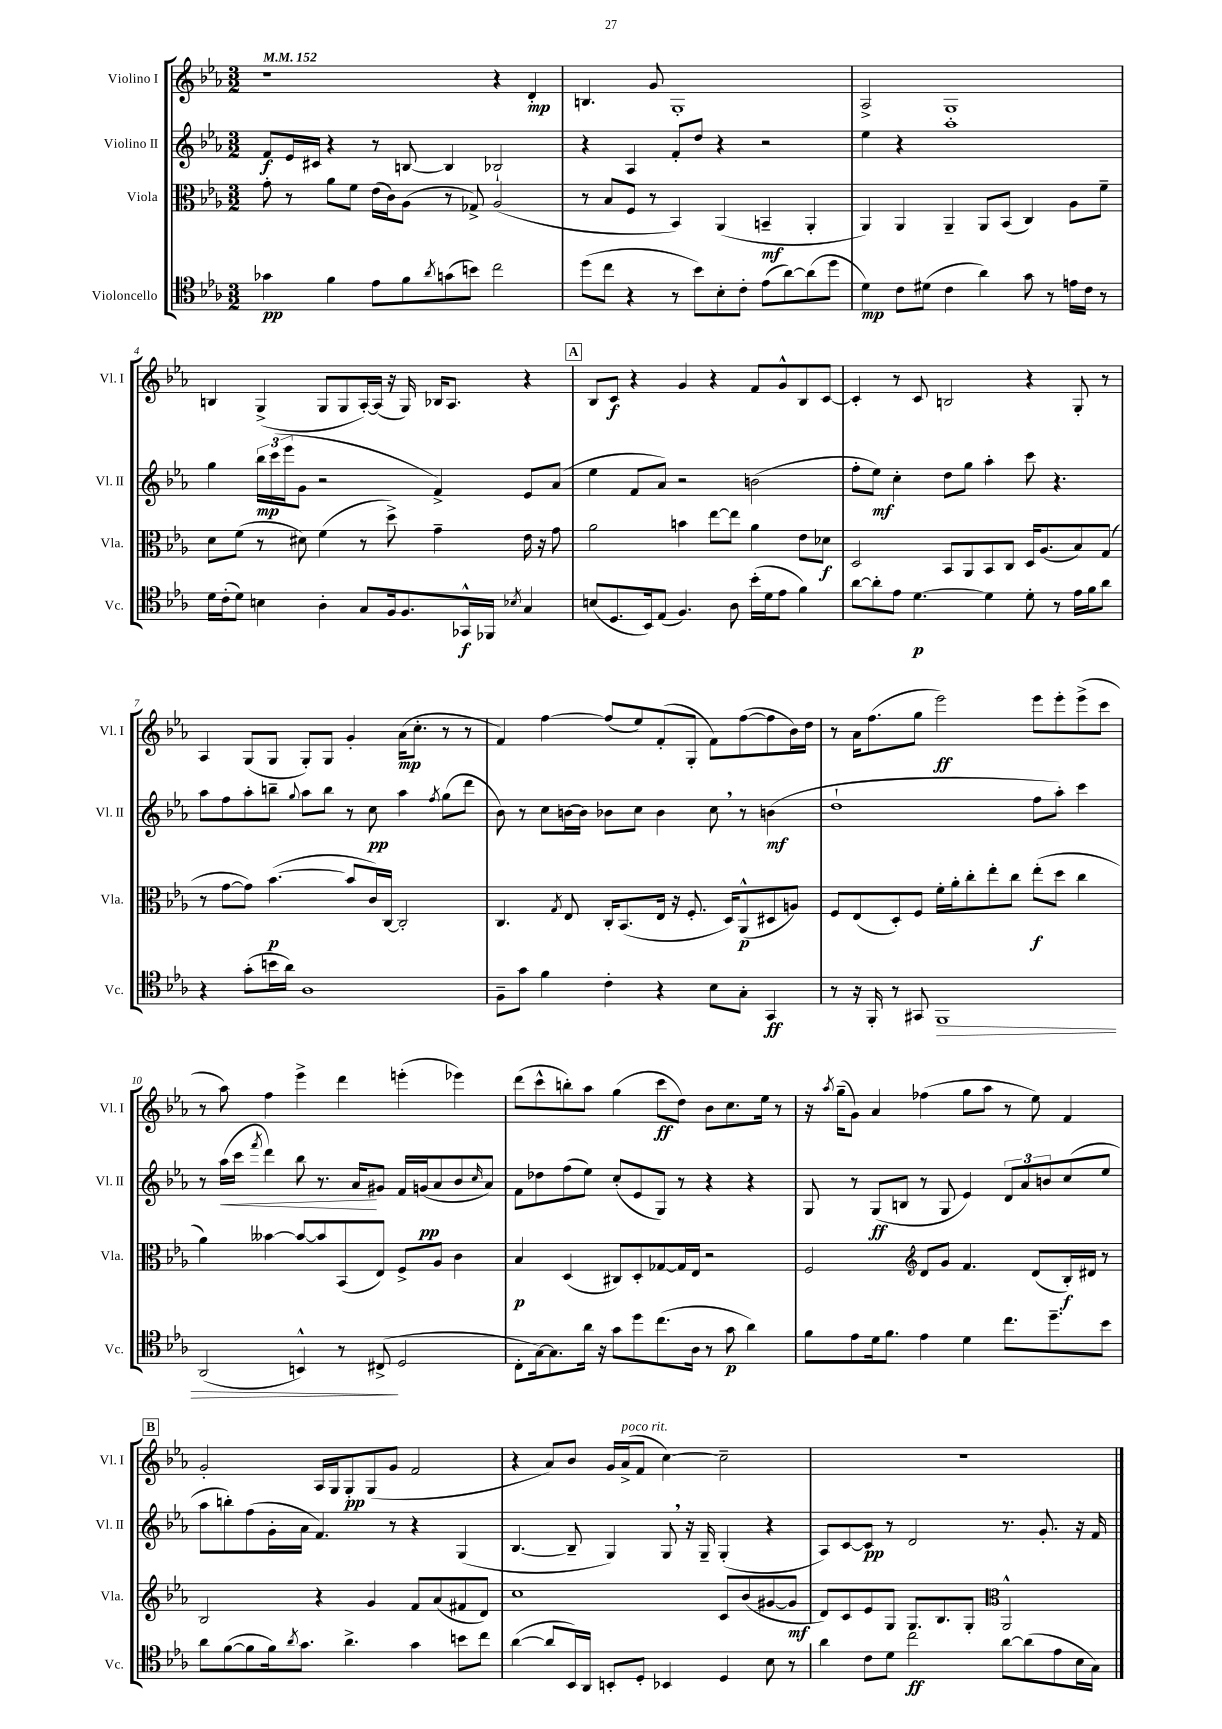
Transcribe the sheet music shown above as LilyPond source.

<<
\new StaffGroup <<
\new Staff = "s0" \with { instrumentName = "Violino I" shortInstrumentName = "Vl. I" } {
    \clef treble \key ees \major \numericTimeSignature \time 3/2 \tempo 4 = 152
    r1 r4 d'4-.\mp |
    b4. g'8 g1-. |
    aes2-> g1 |
    b4 g4->( g8 g8 aes16~-.) aes16( r16 g16) bes16 aes8. r4 |
    \mark \markup { \box "A" } bes8 c'8\f r4 g'4 r4 f'8 g'8-^ bes8 c'8~ |
    c'4-. r8 c'8 b2 r4 g8-. r8 |
    aes4 g8( g8 g8-.) g8 g'4-. aes'16\mp( c''8.-. r8 r8 |
    f'4) f''4~ f''8( ees''8) f'8-.( g8-. f'8) f''8~( f''8 bes'16) d''16 |
    r8 aes'16 f''8.( g''8 ees'''2\ff) ees'''8 ees'''8-. ees'''8->( c'''8 |
    r8 aes''8) f''4 ees'''4-> d'''4 e'''4-.( ees'''4) |
    d'''8( c'''8-^ b''8-.) aes''8 g''4( c'''8\ff d''8) bes'8 c''8. ees''16 r8 |
    r16 \acciaccatura { aes''8 } g''16--( g'8) aes'4 fes''4( g''8 aes''8 r8 ees''8) f'4 |
    \mark \markup { \box "B" } g'2-. aes16 g16 g8-.\pp g8( g'8 f'2 |
    r4 aes'8) bes'8 g'16 aes'16->^\markup { \italic "poco rit." }( f'8 c''4~) c''2-- |
    R1. \bar "|." |
}
\new Staff = "s1" \with { instrumentName = "Violino II" shortInstrumentName = "Vl. II" } {
    \clef treble \key ees \major \numericTimeSignature \time 3/2
    f'8\f ees'16 cis'16 r4 r8 b8~ b4 bes2-! |
    r4 aes4 f'8-. d''8 r4 r2 |
    ees''4 r4 aes''1-. |
    g''4 \tuplet 3/2 { bes''16\mp c'''16( ees'''16 } g'8 r2 f'4->) ees'8 aes'8( |
    \mark \markup { \box "A" } ees''4 f'8 aes'8) r2 b'2( |
    f''8-. ees''8\mf) c''4-. d''8 g''8 aes''4-. c'''8 r4. |
    aes''8 f''8 aes''8-. b''8-- \appoggiatura { g''8 } aes''8 b''8 r8 c''8\pp aes''4 \acciaccatura { f''8 } g''8( d'''8 |
    bes'8) r8 c''8 b'16~ b'16 bes'8 c''8 bes'4 c''8 \breathe r8 b'4\mf( |
    d''1-! f''8 aes''8-.) c'''4 |
    r8 aes''16\<( c'''16 \acciaccatura { f'''8 } d'''4) bes''8 r8. aes'16\! gis'8 f'16 g'16\pp( aes'8 bes'8 \grace { c''16 } aes'8) |
    f'8 des''8 f''8( ees''8) c''8-.( ees'8 g8) r8 r4 r4 |
    g8 r8 g8\ff( b8 r8 g8 ees'4) \tuplet 3/2 { d'8 aes'8 b'8 } c''8( ees''8 |
    \mark \markup { \box "B" } aes''8 b''8-.) f''8( g'16-. aes'16 f'4.) r8 r4 g4( |
    bes4.~ bes8-- g4) g8 \breathe r16 g16-- g4-.( r4 |
    aes8) c'8~ c'8\pp r8 d'2 r8. g'8.-. r16 f'16 \bar "|." |
}
\new Staff = "s2" \with { instrumentName = "Viola" shortInstrumentName = "Vla." } {
    \clef alto \key ees \major \numericTimeSignature \time 3/2
    g'8-. r8 aes'8 f'8 ees'16( c'16) aes8( r8 ges8->) aes2( |
    r8 bes8 f8 r8 bes,4) aes,4( b,4--\mf aes,4-. |
    aes,4) aes,4 aes,4-- aes,8 bes,8( c4) aes8 f'8-- |
    d'8 f'8( r8 dis'8) f'4( r8 d''8->) g'4-- ees'16 r16 g'8 |
    \mark \markup { \box "A" } aes'2 b'4 ees''8~ ees''8 aes'4 ees'8 des'8\f |
    d2 bes,8 aes,8 bes,8 c8 d16 aes8.( bes8) g8( |
    r8 g'8~ g'8) bes'4.~\p( bes'8 c'16) c16~ c2-. |
    c4. \acciaccatura { g8 } ees8 c16-. bes,8.( ees16 r16 f8.-. d16) aes,8-^\p( dis8 a8) |
    f8 ees8( d8-.) f8 f'16-. aes'16-. c''8-. ees''8-. c''8 ees''8-.\f( d''8 c''4 |
    aes'4) beses'4~ beses'8~ beses'8 bes,8( ees8) f8-> aes8 c'4 |
    bes4\p d4( cis8) d8-. ges8~ ges16 ees16 r2 |
    f2 \clef treble d'8 g'8 f'4. d'8( bes16-.\f) dis'16 r8 |
    \mark \markup { \box "B" } bes2 r4 g'4 f'8 aes'8( fis'8 d'8) |
    c''1 c'8 bes'8( gis'8~ gis'8\mf |
    d'8) c'8 ees'8 g8 g8. bes8. g8-. \clef alto aes,2-^ \bar "|." |
}
\new Staff = "s3" \with { instrumentName = "Violoncello" shortInstrumentName = "Vc." } {
    \clef tenor \key ees \major \numericTimeSignature \time 3/2
    ges'4\pp f'4 ees'8 f'8 \acciaccatura { aes'8 } g'8( b'8) c''2 |
    d''8( c''8 r4 r8 bes'8) bes8-. c'8-. ees'8( aes'8~) aes'8( d''8 |
    d'4\mp) c'8 dis'8( c'4 aes'4) g'8 r8 e'16 c'16 r8 |
    d'16 c'16-.( d'8) b4 aes4-. g8 f16 f8. ges,16-^\f fes,16 \acciaccatura { bes8 } g4 |
    \mark \markup { \box "A" } b8( d8. bes,16) ees8( f4.) aes8 bes'16-.( d'16 ees'8 f'4) |
    aes'8~ aes'8-. ees'8 d'4.~\p d'4 d'8-. r8 ees'16 f'16 aes'8 |
    r4 g'8-.( b'16 aes'16) aes1 |
    f8-- g'8 f'4 c'4-. r4 bes8 g8-. g,4\ff |
    r8 r16 f,16-. r8 gis,8 f,1\> |
    aes,2( b,4-^) r8 cis8->\!( d2 |
    c8-. g16~) g8. aes'16 r16 g'8 d''8 c''8.( aes16 r8 g'8\p aes'4) |
    f'8 ees'8 d'16 f'8. ees'4 d'4 c''8. d''8.-- bes'8 |
    \mark \markup { \box "B" } aes'8 f'8~( f'8 f'16) \acciaccatura { aes'8 } g'8. aes'4.-> g'4 b'8 c''8 |
    aes'4~( aes'8 bes,16) aes,16 b,8-. d8-. bes,4 d4 bes8 r8 |
    aes'4 c'8 d'8 c''2\ff aes'8~ aes'8( ees'8 bes16 g16) \bar "|." |
}
>>
>>
